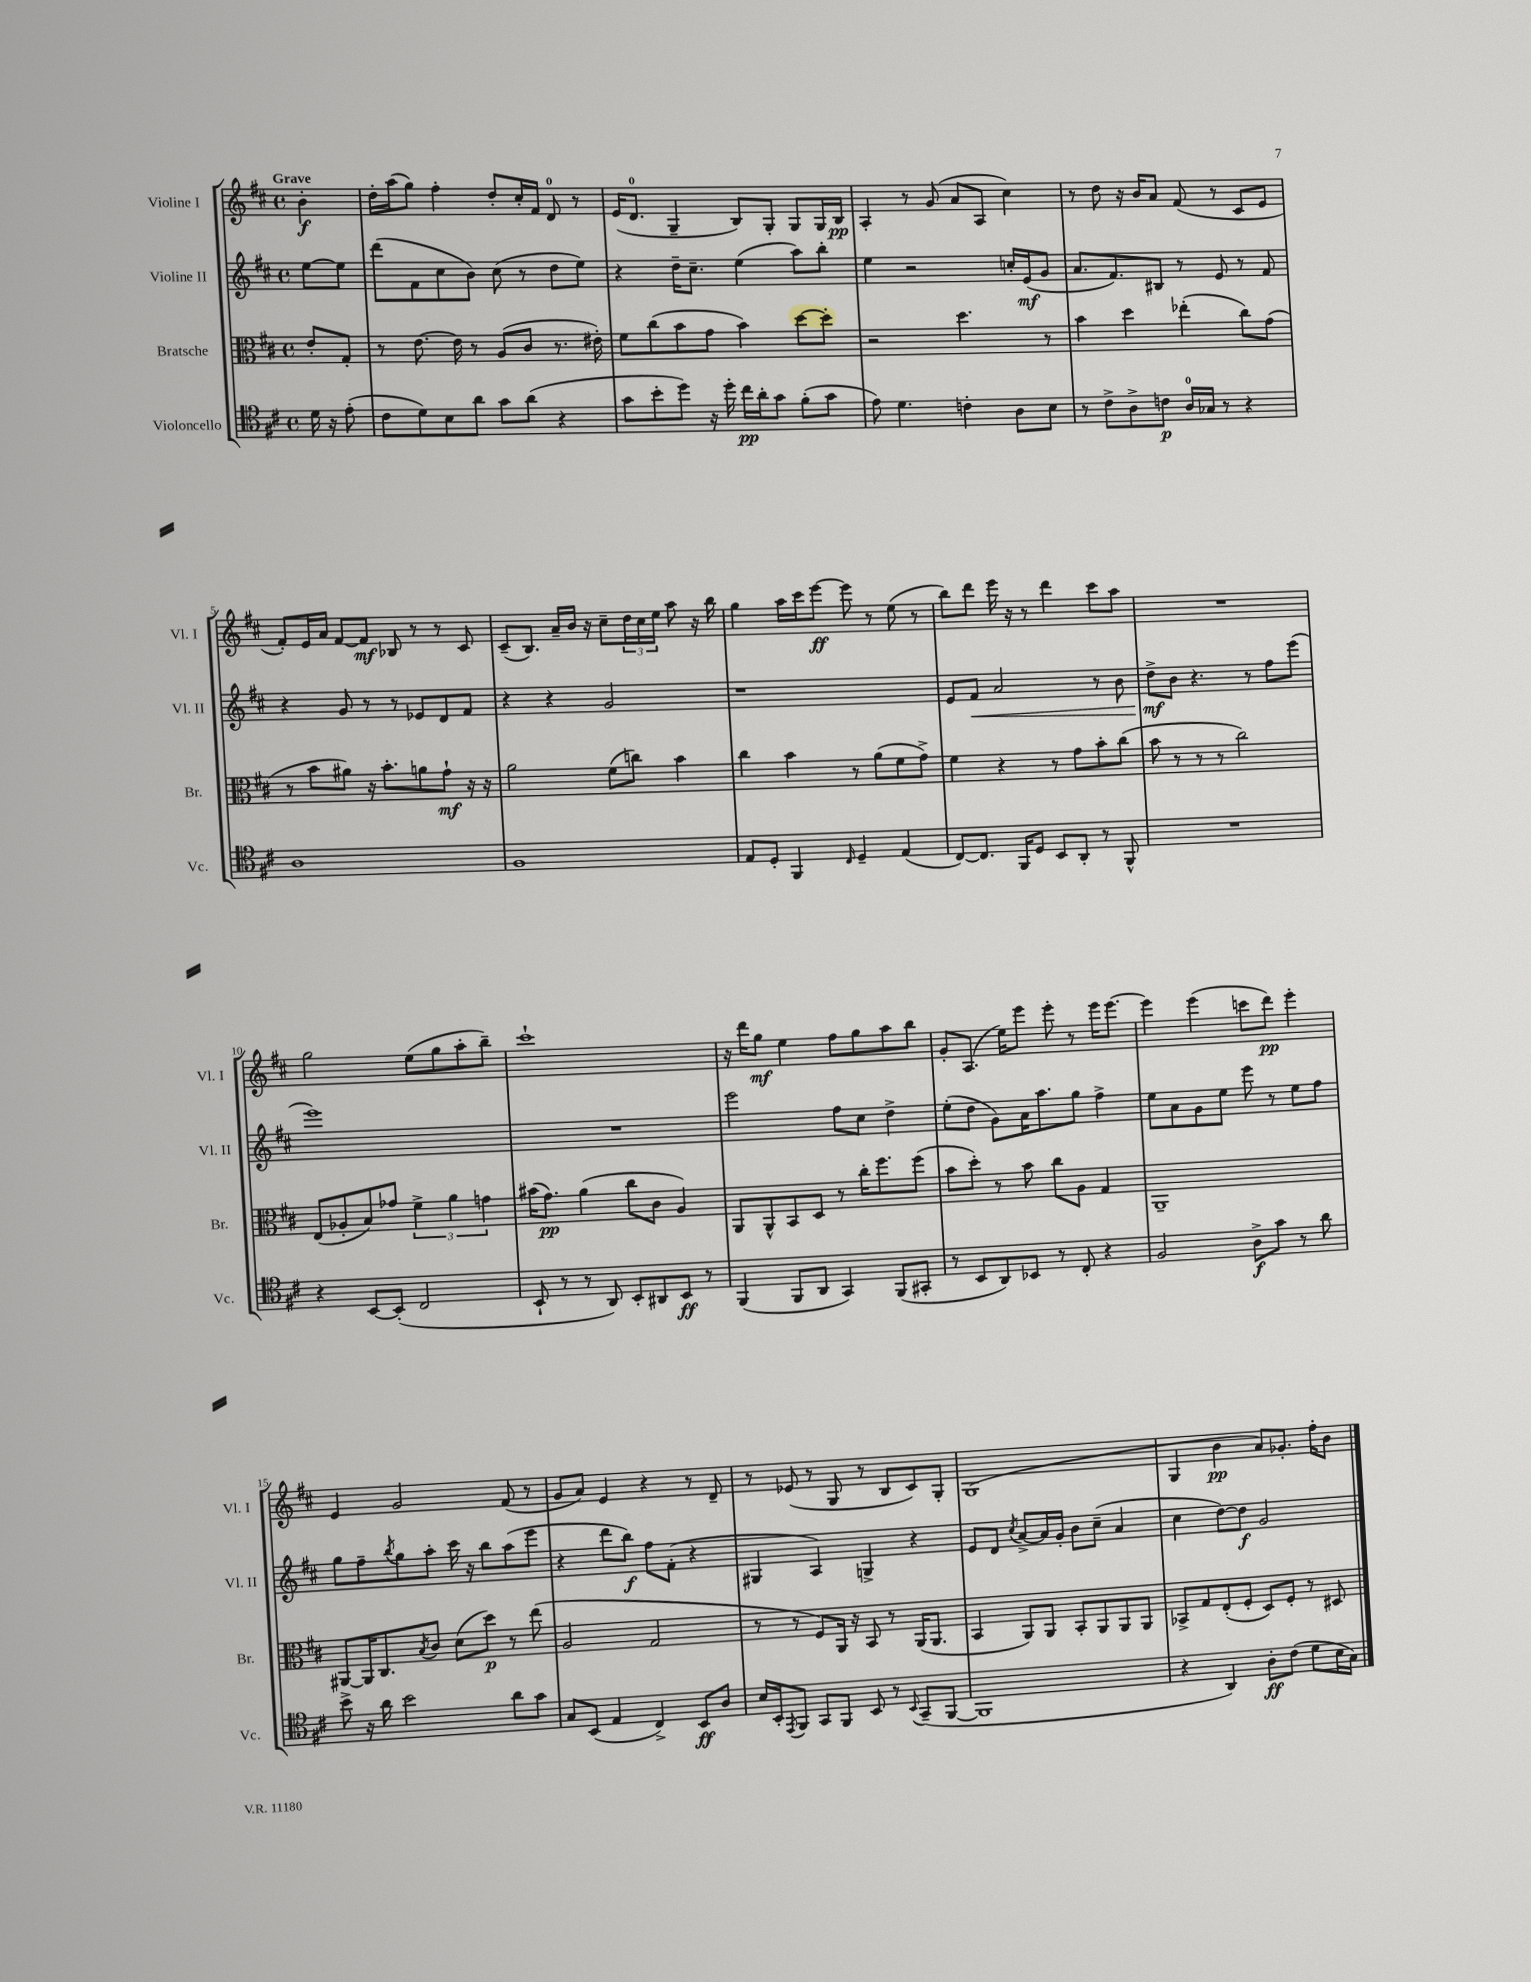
<<
\new StaffGroup <<
\new Staff = "s0" \with { instrumentName = "Violine I" shortInstrumentName = "Vl. I" } {
    \clef treble \key d \major \defaultTimeSignature \time 4/4 \partial 4 \tempo "Grave"
    b'4-.\f |
    d''16-. a''16( g''8) fis''4-. d''8-. cis''16-. fis'16 d'8-0 r8 |
    e'16( d'8.-0 g4-- b8) g8-. g8 g16 b16\pp |
    a4-. r8 g'8( a'8 a8 cis''4) |
    r8 d''8 r16 b'16 a'8 fis'8( r8 cis'8 e'8 |
    fis'8-.) e'16 a'16 fis'8~ fis'8\mf bes8 r8 r8 cis'8 |
    cis'8--( b8.) a'16-- b'16 r16 cis''8-- \tuplet 3/2 { d''16 cis''16 e''16 } a''8 r16 b''16 |
    g''4 a''16 cis'''16 e'''8~\ff e'''8 r8 e''8( r8 |
    b''8) d'''8 e'''16 r16 r8 d'''4 cis'''8 a''8 |
    R1 |
    g''2 e''8( g''8 a''8-. b''8--) |
    cis'''1-! |
    r16 d'''16 g''8\mf e''4 fis''8 g''8 a''8 b''8 |
    g'8-. a8.( e''16) e'''8 e'''8-. r8 e'''16 e'''8.~ |
    e'''4 e'''4( c'''8 d'''8\pp) e'''4-. |
    e'4 g'2 fis'8( r8 |
    g'8 a'8) e'4 r4 r8 d'8-- |
    r8 ees'8( r8 g8 r8 b8 cis'8) g8-. |
    g1( |
    g4 b'4\pp a'8) ges'8.-. fis''16-. b'8 \bar "|." |
}
\new Staff = "s1" \with { instrumentName = "Violine II" shortInstrumentName = "Vl. II" } {
    \clef treble \key d \major \defaultTimeSignature \time 4/4 \partial 4
    e''8~ e''8 |
    d'''8( fis'8 cis''8 b'8) cis''8( r8 d''8 e''8) |
    r4 d''16-- cis''8.-- e''4( a''8) b''8-. |
    e''4 r2 c''16-. e'16\mf( g'8 |
    a'8. fis'8.) bis8 r8 e'8 r8 fis'8 |
    r4 g'8 r8 r8 ees'8 d'8 fis'8 |
    r4 r4 g'2 |
    r1 |
    e'8 fis'8\< a'2 r8 b'8 |
    d''8->\mf\! b'8 r4. r8 fis''8 e'''8( |
    e'''1) |
    R1 |
    e'''2 fis''8 cis''8 d''4-> |
    e''8-.( d''8 g'8) a'16 a''8. g''8 fis''4-> |
    e''8 a'8 g'8 e''8 e'''8 r8 e''8 fis''8 |
    g''8 fis''8-- \acciaccatura { b''8 } g''8 a''8-. cis'''16 r16 b''8 a''8( e'''8 |
    r4 d'''8 b''8\f) fis''8 fis'8-.( r4 |
    gis4 a4) g4-> r4 |
    e'8 d'8 \acciaccatura { cis''8 } a'8~-> a'16 g'16-. b'8 cis''8--( a'4 |
    cis''4 d''8~) d''8\f g'2 \bar "|." |
}
\new Staff = "s2" \with { instrumentName = "Bratsche" shortInstrumentName = "Br." } {
    \clef alto \key d \major \defaultTimeSignature \time 4/4 \partial 4
    e'8-. g8-. |
    r8 e'8.~ e'16 r8 a8( cis'8 r8. eis'16-.) |
    fis'8 cis''8( b'8 g'8 b'4) d''8~ d''8-. |
    r2 d''4. r8 |
    b'4 d''4 ees''4-.( cis''8) g'8( |
    r8 b'8 ais'8) r16 b'8.-. a'8 g'8-!\mf r16 r16 |
    a'2 fis'8( c''8) b'4 |
    cis''4 b'4 r8 a'8( fis'8 g'8->) |
    fis'4 r4 r8 g'8 b'8-. cis''8( |
    b'8 r8 r8 r8 cis''2) |
    e8( aes8-. b8) ges'8 \tuplet 3/2 { fis'4-> a'4 g'4 } |
    bis'16( g'8.\pp) a'4( cis''8 cis'8 a4) |
    a,8 a,8-^ b,8 d8 r8 cis''16-. fis''8. fis''8( |
    b'8 d''8-.) r8 b'8 cis''8 a8 g4 |
    a,1-- |
    ais,8~ ais,16 cis8. \acciaccatura { b8 } cis'8 d'8( d''8\p) r8 e''8( |
    a2 g2 |
    r8 r8 fis8) a,16 r16 b,8 r8 a,16( a,8. |
    b,4 a,8) a,8 b,8-. a,8 a,8 a,8 |
    bes,8-> g8 e8-.( fis8-. d8) fis8-. r8 dis8 \bar "|." |
}
\new Staff = "s3" \with { instrumentName = "Violoncello" shortInstrumentName = "Vc." } {
    \clef tenor \key d \major \defaultTimeSignature \time 4/4 \partial 4
    d'16 r16 e'8-.( |
    cis'8 d'8) b8 a'8 g'8 a'8( r4 |
    g'8 b'8-. d''8) r16 d''16-. cis''16\pp a'16-. g'8 fis'8-.( g'8 |
    e'8) d'4. c'4-. a8 b8 |
    r8 cis'8-> a8-> c'8\p a16-0 ges16 r8 r4 |
    a1 |
    fis1 |
    e8 d8-. fis,4 \grace { cis16 } d4-- e4( |
    cis8~) cis8. fis,16 d8 b,8 a,8-. r8 fis,8-^ |
    R1 |
    r4 b,8~ b,8-.( cis2 |
    b,8-! r8 r8 a,8) b,8-. ais,8 b,8\ff r8 |
    fis,4( fis,8 a,8 g,4) fis,8( gis,8-. |
    r8 b,8 a,8) bes,8 r8 cis8-. r4 |
    fis2 a8->\f g'8 r8 a'8 |
    b'8-> r16 a'16 b'2 a'8 g'8 |
    g8 b,8( e4 cis4->) b,8\ff a8 |
    b16 b,16-. \acciaccatura { e,8 } fis,8 g,8 fis,8 b,8 r8 \appoggiatura { b,8 } g,8--( fis,8~ |
    fis,1 |
    r4 a,4) a8-.\ff cis'8( d'8 b16 g16) \bar "|." |
}
>>
>>
